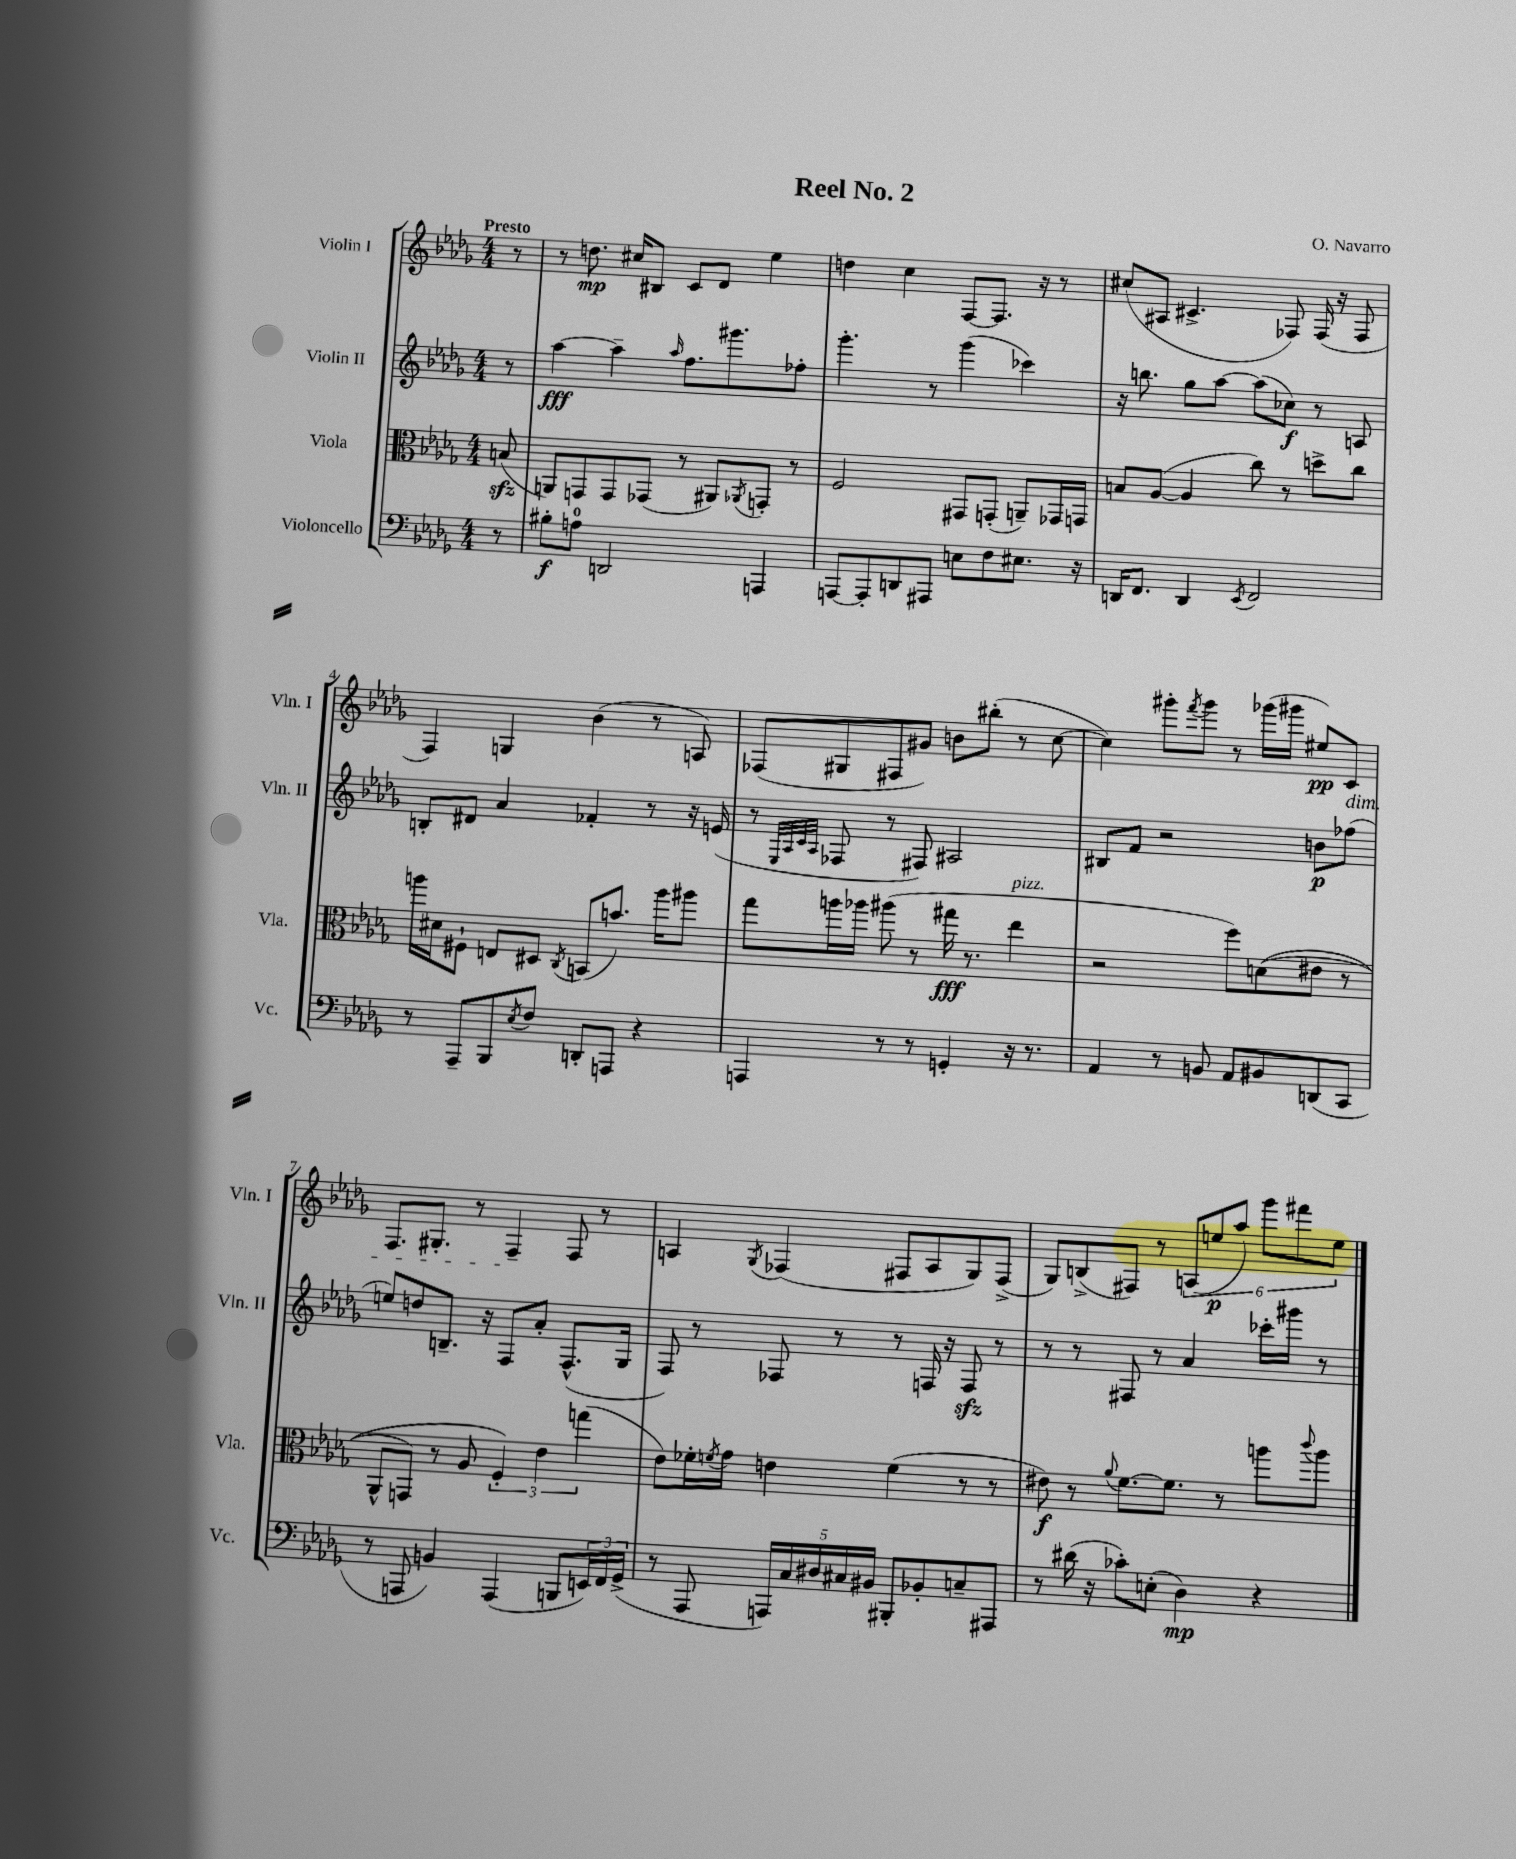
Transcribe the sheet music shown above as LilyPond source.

\header { title = "Reel No. 2" composer = "O. Navarro" }
<<
\new StaffGroup <<
\new Staff = "s0" \with { instrumentName = "Violin I" shortInstrumentName = "Vln. I" } {
    \clef treble \key des \major \numericTimeSignature \time 4/4 \partial 8 \tempo "Presto"
    r8 |
    r8 d''8.\mp cis''16 bis8 c'8 des'8 ees''4 |
    d''4 c''4 f8~ f8. r16 r8 |
    cis''8( ais8 cis'4.-> fes8) fes16( r16 fes8 |
    f4) g4 bes'4( r8 a8) |
    fes8( gis8 fis8 gis'8) b'8 bis''8-.( r8 c''8~ |
    c''4) gis'''8-. \acciaccatura { f'''8 } gis'''8 r8 ges'''16( gis'''16 eis''8\pp) c'8\dim |
    f8. gis8.-. r8 f4--\! f8 r8 |
    a4 \acciaccatura { ges8 } fes4( fis8 a8 ges8) fis8->( |
    ges8) b8->( fis8) r8 \tuplet 6/4 { a8( e''8\p aes''8) ges'''8 fis'''8 e''8 } \bar "|." |
}
\new Staff = "s1" \with { instrumentName = "Violin II" shortInstrumentName = "Vln. II" } {
    \clef treble \key des \major \numericTimeSignature \time 4/4 \partial 8
    r8 |
    aes''4~\fff aes''4-- \grace { aes''16 } f''8. gis'''8. fes''8-. |
    ges'''4.-. r8 ges'''4( ces'''4) |
    r16 b''8. ges''8 aes''8~ aes''8( ces''8\f) r8 a8 |
    b8-. dis'8 aes'4 fes'4-. r8 r16 e'16( |
    r8 \grace { ees32 aes32 c'32 aes32 } fes8 r8 fis8) ais2 |
    bis8 f'8 r2 b'8\p fes''8( |
    e''8) d''8 b8.-- r16 f8 aes'8-. f8.-^( ges16 |
    f8) r8 fes8 r8 r8 f16 r16 f8\sfz r8 |
    r8 r8 fis8 r8 aes'4 ces'''16-. gis'''16 r8 \bar "|." |
}
\new Staff = "s2" \with { instrumentName = "Viola" shortInstrumentName = "Vla." } {
    \clef alto \key des \major \numericTimeSignature \time 4/4 \partial 8
    b8\sfz( |
    a,8) g,8 g,8 ges,8( r8 ais,8) \acciaccatura { aes,8 } g,8-. r8 |
    f2 gis,8 g,8-.( a,8--) ges,16 g,16 |
    b8 aes8~( aes4 c''8) r8 d''8-> c''8 |
    a''16 dis'16 fis8-! e8 dis8 \acciaccatura { c8 } b,8( b'8.) a''16 ais''8 |
    ges''8 a''16 aes''16 ais''8( r8 gis''16\fff r8. ees''4^\markup { \italic "pizz." } |
    r2 f''8) d'8(\( eis'8 r8 |
    aes,8-^ g,8) r8 aes8 \tuplet 3/2 { f4-.\) ees'4 g''4( } |
    ees'8) fes'16-. \acciaccatura { f'8 } ges'16 e'4 f'4( r8 r8 |
    eis'8\f) r8 \appoggiatura { aes'8 } f'8.~ f'8. r8 a''8 \appoggiatura { c'''8 } a''8 \bar "|." |
}
\new Staff = "s3" \with { instrumentName = "Violoncello" shortInstrumentName = "Vc." } {
    \clef bass \key des \major \numericTimeSignature \time 4/4 \partial 8
    r8 |
    bis8-.\f a8-0 d,2 a,,4 |
    a,,8~ a,,8-. d,8 ais,,8 e8 f8 eis8. r16 |
    d,16 f,8. d,4 \acciaccatura { ees,8 } f,2 |
    r8 aes,,8-- bes,,8 \acciaccatura { ees8 } f8 d,8-. a,,8 r4 |
    a,,4 r8 r8 g,4-. r16 r8. |
    aes,4 r8 b,8 aes,8 bis,8 d,8( c,8 |
    r8 a,,8 b,4) a,,4( b,,8 \tuplet 3/2 { e,16) f,16 ges,16->( } |
    r8 aes,,8 \tuplet 5/4 { a,,16) c16 dis16 cis16 bis,16 } bis,,8-. bes,8-. c8-- ais,,8 |
    r8 dis'16( r16 ces'8-.) e8-.( des4\mp) r4 \bar "|." |
}
>>
>>
